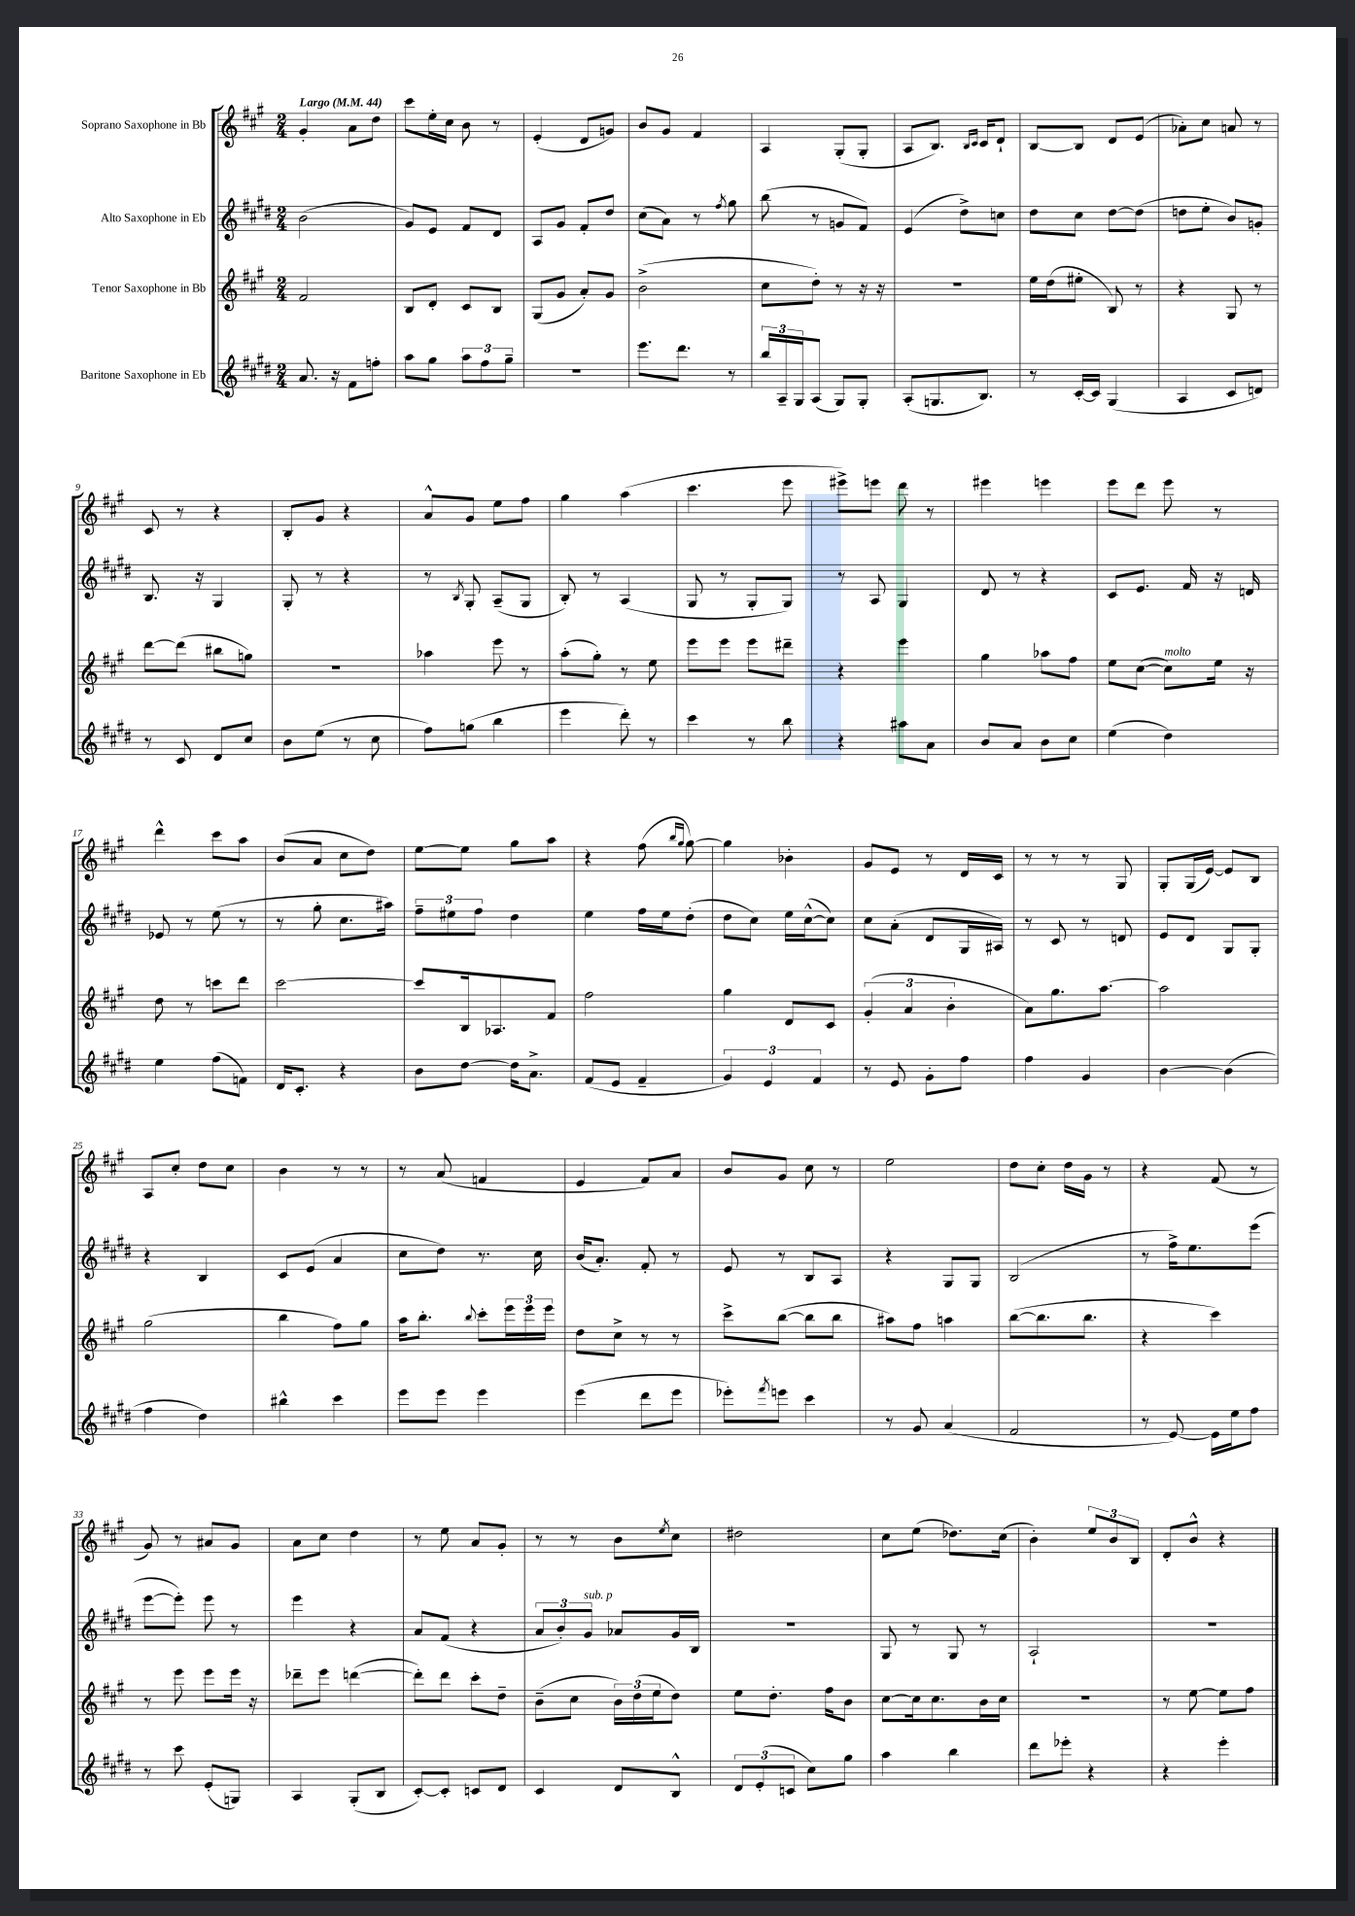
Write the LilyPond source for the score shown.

<<
\new StaffGroup <<
\new Staff = "s0" \with { instrumentName = "Soprano Saxophone in Bb" } {
    \clef treble \key a \major \numericTimeSignature \time 2/4 \tempo "Largo" 4 = 44
    gis'4-. a'8 d''8 |
    cis'''8 e''16-. cis''16 b'8 r8 |
    e'4-.( d'8 g'8) |
    b'8 gis'8 fis'4 |
    a4 gis8-.( gis8-. |
    a8 b8.) \grace { b16 cis'16 } cis'16 d'8-! |
    b8~ b8 d'8 e'8( |
    aes'8-.) cis''8 a'8 r8 |
    cis'8 r8 r4 |
    b8-. gis'8 r4 |
    a'8-^ gis'8 e''8 fis''8 |
    gis''4 a''4( |
    cis'''4. e'''8 |
    eis'''8->) e'''8 d'''8 r8 |
    eis'''4 e'''4 |
    e'''8 d'''8 e'''8 r8 |
    d'''4-^ cis'''8 a''8 |
    b'8( a'8 cis''8 d''8) |
    e''8~ e''8 gis''8 a''8 |
    r4 fis''8( \grace { b''16 gis''16 } gis''8~) |
    gis''4 bes'4-. |
    gis'8 e'8 r8 d'16 cis'16 |
    r8 r8 r8 gis8 |
    gis8-. gis16( e'16~) e'8 b8 |
    a8 cis''8-. d''8 cis''8 |
    b'4 r8 r8 |
    r8 a'8( f'4 |
    e'4 fis'8) a'8 |
    b'8 gis'8 cis''8 r8 |
    e''2 |
    d''8 cis''8-. d''16 gis'16 r8 |
    r4 fis'8( r8 |
    gis'8) r8 ais'8 gis'8 |
    a'8 cis''8 d''4 |
    r8 e''8 a'8 gis'8-. |
    r8 r8 b'8 \acciaccatura { e''8 } cis''8 |
    dis''2 |
    cis''8 e''8( des''8.) cis''16( |
    b'4-.) \tuplet 3/2 { e''8 b'8 b8 } |
    d'8-. b'8-^ r4 \bar "|." |
}
\new Staff = "s1" \with { instrumentName = "Alto Saxophone in Eb" } {
    \clef treble \key e \major \numericTimeSignature \time 2/4
    b'2( |
    gis'8) e'8 fis'8 dis'8 |
    a8 gis'8 fis'8-. dis''8 |
    cis''8( a'8) r8 \acciaccatura { fis''8 } gis''8 |
    b''8( r8 g'8 fis'8) |
    e'4( dis''8->) c''8 |
    dis''8 cis''8 dis''8~ dis''8( |
    d''8 e''8-. b'8) g'8-. |
    b8. r16 gis4 |
    gis8-. r8 r4 |
    r8 \acciaccatura { b8 } gis8-. a8--( gis8 |
    b8-.) r8 a4( |
    gis8 r8 gis8-. gis8) |
    r8 a8 gis4 |
    dis'8 r8 r4 |
    cis'8 e'8. fis'16 r16 d'16 |
    ees'8 r8 e''8( r8 |
    r8 gis''8-. cis''8. ais''16) |
    \tuplet 3/2 { fis''8-- eis''8 fis''8 } dis''4 |
    e''4 fis''16 e''16 dis''8-.( |
    dis''8 cis''8) e''16 cis''16~-^( cis''8) |
    cis''8 a'8-.( dis'8 gis16 ais16) |
    r8 cis'8 r8 d'8 |
    e'8 dis'8 gis8 gis8-. |
    r4 b4 |
    cis'8 e'8( a'4 |
    cis''8 dis''8) r8. cis''16 |
    b'16( a'8.-.) fis'8-. r8 |
    e'8 r8 b8 a8 |
    r4 gis8 gis8 |
    b2( |
    r8 fis''16->) e''8. e'''8( |
    e'''8~ e'''8-.) e'''8 r8 |
    e'''4 r4 |
    a'8 fis'8( r4 |
    \tuplet 3/2 { a'8 b'8-.) gis'8^\markup { \italic "sub. p" } } aes'8 gis'16 b16 |
    r2 |
    gis8 r8 gis8 r8 |
    a2-! |
    R2 \bar "|." |
}
\new Staff = "s2" \with { instrumentName = "Tenor Saxophone in Bb" } {
    \clef treble \key a \major \numericTimeSignature \time 2/4
    fis'2 |
    b8 d'8-. cis'8 b8 |
    gis8( gis'8 a'8-.) gis'8 |
    b'2->( |
    cis''8 d''8-.) r8 r16 r16 |
    r2 |
    e''16 d''16( eis''8-. b8) r8 |
    r4 gis8 r8 |
    d'''8~ d'''8( bis''8 g''8) |
    r2 |
    aes''4 e'''8 r8 |
    a''8-.( gis''8-.) r8 e''8 |
    e'''8 e'''8 e'''8 dis'''8-- |
    r4 e'''4 |
    gis''4 aes''8 fis''8 |
    e''8 cis''8~( cis''8^\markup { \italic "molto" }) e''16 r16 |
    d''8 r8 c'''8 d'''8 |
    cis'''2~ |
    cis'''8 b16 aes8. fis'8 |
    fis''2 |
    gis''4 d'8 cis'8 |
    \tuplet 3/2 { gis'4-.( a'4 b'4-. } |
    a'8) gis''8. a''8.~ |
    a''2 |
    gis''2( |
    b''4 fis''8) gis''8 |
    a''16 b''8.-. \appoggiatura { b''8 } cis'''8-. \tuplet 3/2 { e'''16 e'''16 e'''16 } |
    d''8 cis''8-> r8 r8 |
    cis'''8-> b''8~( b''8 b''8 |
    ais''8) fis''8 a''4 |
    b''8~( b''8. b''8. |
    r4 cis'''4) |
    r8 e'''8 e'''8 e'''16 r16 |
    des'''8-- e'''8 d'''4~( |
    d'''8-.) d'''8 cis'''8-. d''8-- |
    b'8--( cis''8 \tuplet 3/2 { b'16) d''16( e''16 } d''8) |
    e''8 d''8.-. fis''16 b'8 |
    cis''8~ cis''16 cis''8. b'16 cis''16 |
    R2 |
    r8 e''8~ e''8 fis''8 \bar "|." |
}
\new Staff = "s3" \with { instrumentName = "Baritone Saxophone in Eb" } {
    \clef treble \key e \major \numericTimeSignature \time 2/4
    a'8. r16 fis'8 f''8-. |
    a''8 gis''8 \tuplet 3/2 { a''8 fis''8 gis''8-- } |
    R2 |
    e'''8. dis'''8. r8 |
    \tuplet 3/2 { b''16 a16-- gis16 } a8( gis8) gis8-. |
    a8-.( g8. b8.) |
    r8 cis'16~-. cis'16 gis4( |
    a4 cis'8 d'8) |
    r8 cis'8 dis'8 cis''8 |
    b'8 e''8( r8 cis''8 |
    fis''8) g''8( b''4 |
    e'''4 dis'''8-.) r8 |
    cis'''4 r8 b''8 |
    r4 ais''8 a'8 |
    b'8 a'8 b'8 cis''8 |
    e''4( dis''4) |
    e''4 fis''8( f'8) |
    dis'16 cis'8.-. r4 |
    b'8 dis''8~ dis''16 a'8.-> |
    fis'8( e'8 fis'4-- |
    \tuplet 3/2 { gis'4) e'4 fis'4 } |
    r8 e'8 gis'8-. fis''8 |
    fis''4 gis'4 |
    b'4~ b'4( |
    fis''4 dis''4) |
    bis''4-^ cis'''4 |
    e'''8 e'''8 e'''4 |
    e'''4( dis'''8 e'''8 |
    ees'''8-.) \acciaccatura { fis'''8 } e'''8 cis'''4 |
    r8 gis'8 a'4( |
    fis'2 |
    r8 e'8~) e'16 e''16 fis''8 |
    r8 cis'''8 e'8-.( g8) |
    a4 gis8-.( b8 |
    cis'8~-.) cis'8-. c'8 dis'8 |
    cis'4 dis'8 b8-^ |
    \tuplet 3/2 { dis'8 e'8-.( c'8 } cis''8) gis''8 |
    a''4 b''4 |
    dis'''8 ees'''8-. r4 |
    r4 e'''4-. \bar "|." |
}
>>
>>
